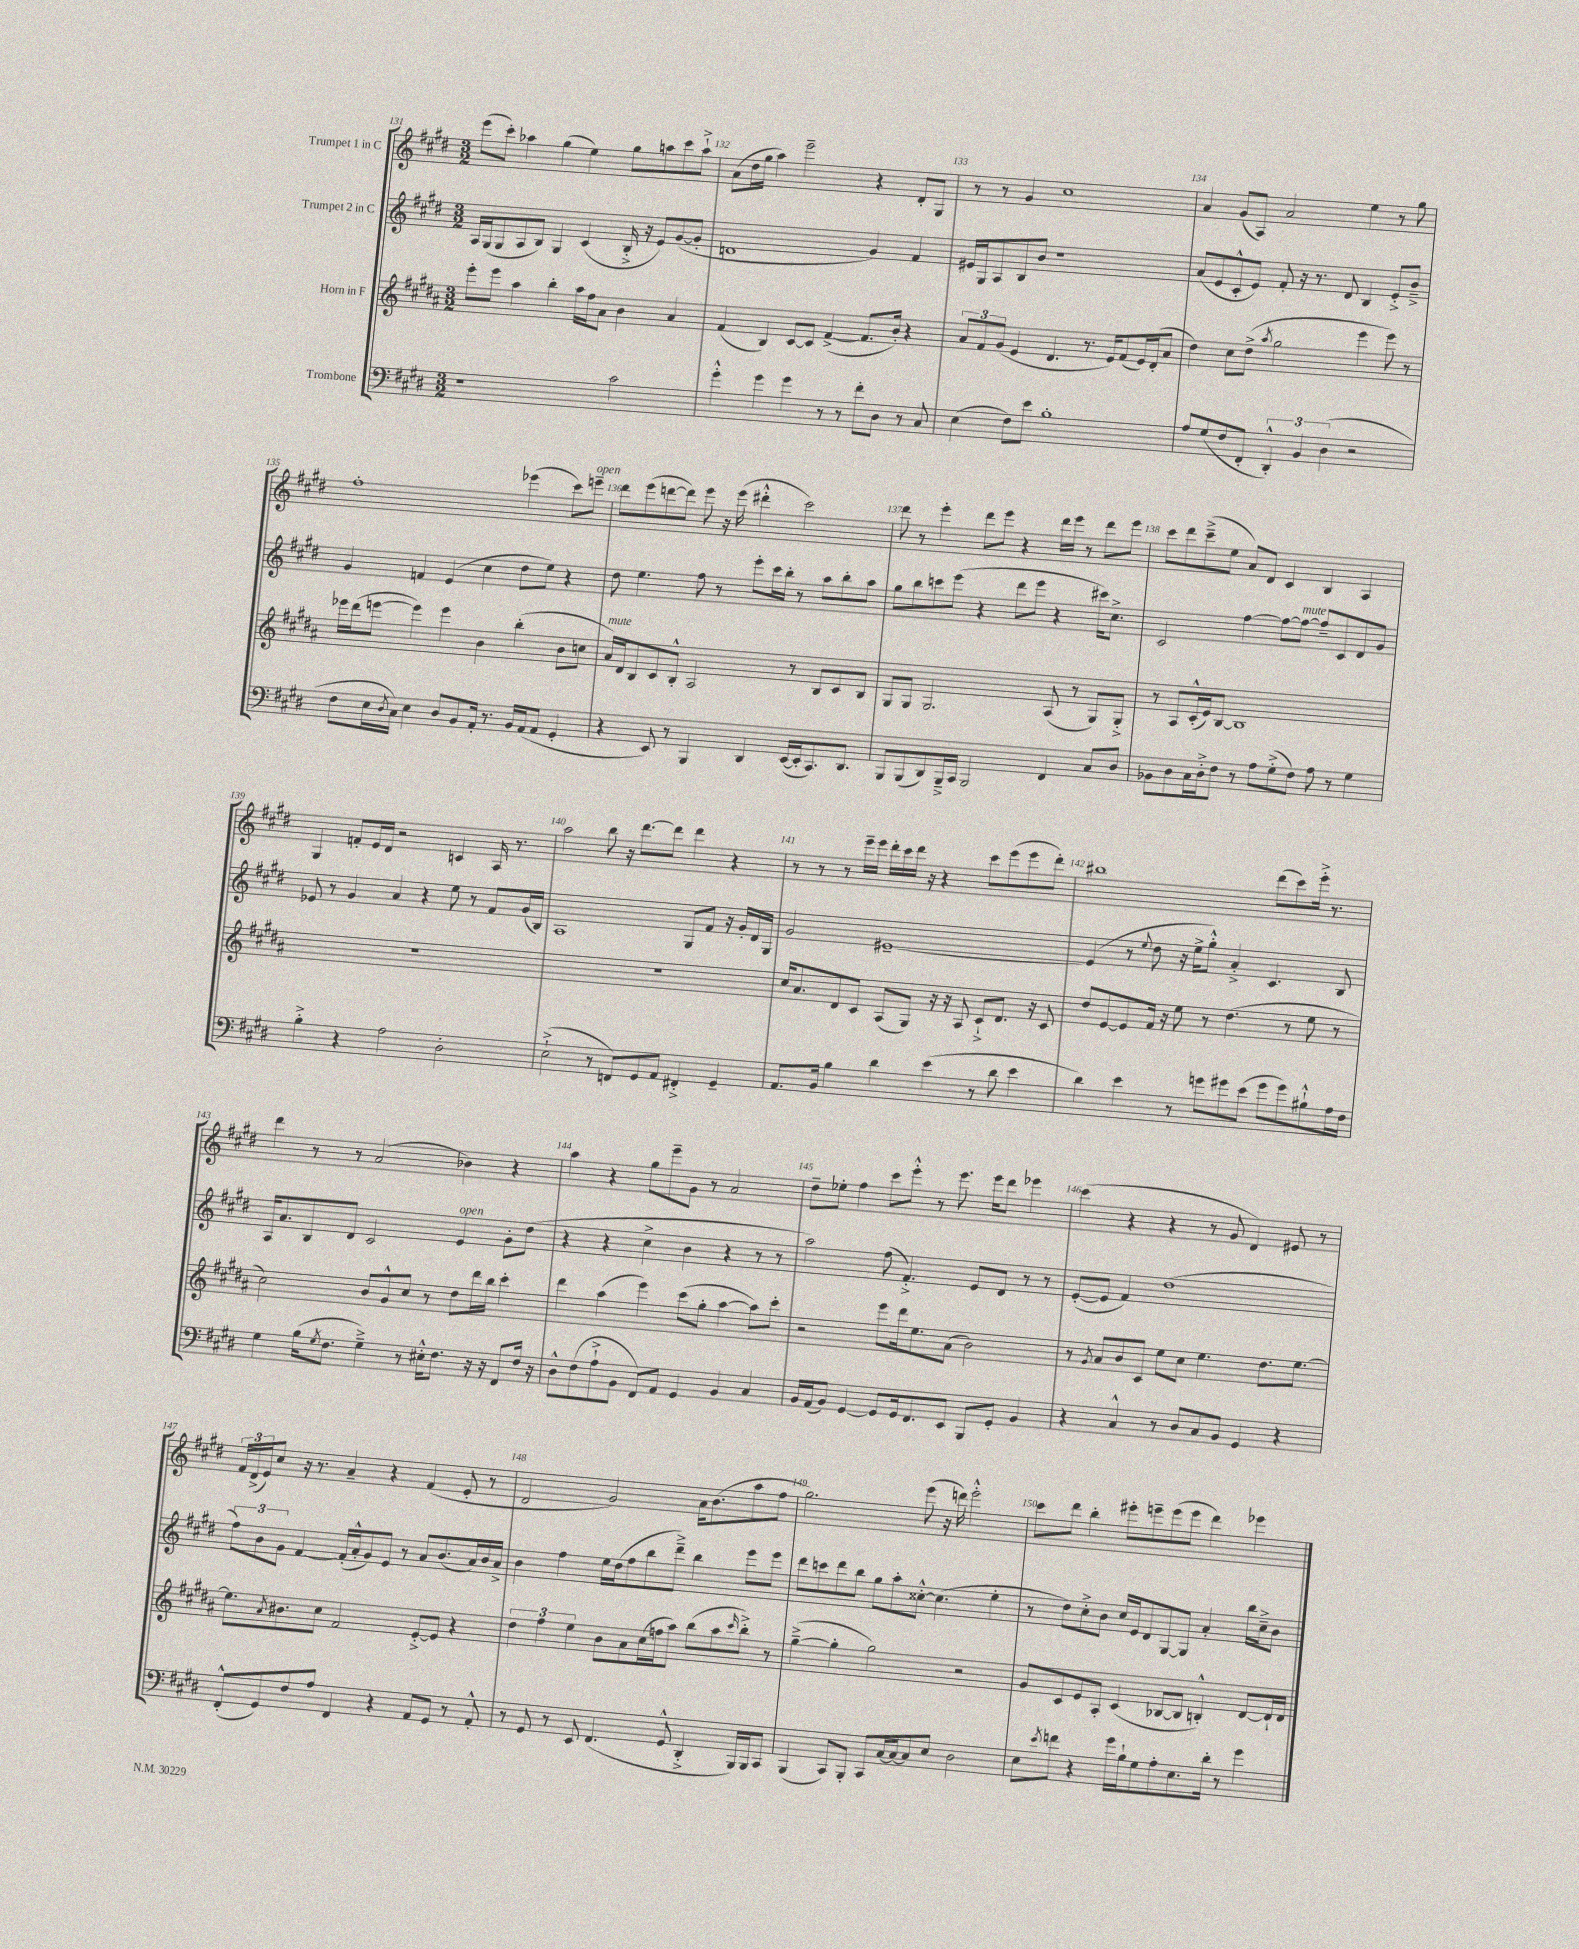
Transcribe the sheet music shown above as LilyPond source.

<<
\new StaffGroup <<
\new Staff = "s0" \with { instrumentName = "Trumpet 1 in C" } {
    \clef treble \key e \major \numericTimeSignature \time 3/2
    e'''8( cis'''8-.) aes''4 gis''4( e''4) gis''8 a''8 cis'''8 a''8-!-> |
    a'8( dis''16 gis''16 a''4) e'''2-- r4 dis'8-. gis8 |
    r8 r8 gis'4 cis''1 |
    a'4 gis'8( a8) a'2 e''4 r8 gis''8 |
    fis''1-. ees'''4( cis'''8) e'''8--^\markup { \italic "open" } |
    dis'''8 e'''8( d'''8~ d'''8) e'''8 r16 e'''16( dis'''4-.-^ cis'''2) |
    dis'''8 r8 e'''4-. dis'''8 e'''8 r4 dis'''16 e'''16 r8 dis'''8 e'''8 |
    cis'''8 dis'''8 cis'''8--->( e''8 a'8) dis'8 cis'4 b4 a4 |
    gis4 f'8-. e'16 dis'16 r2 c'4 a16 r8. |
    a''2 b''8 r16 dis'''8.~ dis'''8 dis'''4 r4 |
    r8 r8 r8 e'''16-- e'''16 dis'''16-. cis'''16 dis'''16 r16 r4 cis'''8 e'''8( e'''8 dis'''8-.) |
    bis''1 dis'''8( cis'''8) e'''16-.-> r8. |
    dis'''4 r8 r8 a'2( bes'4) r4 |
    a''4 r4 gis''8 e'''8-- gis'8 r8 a'2 |
    dis''8-- ees''8-. fis''4 cis'''8 e'''8-.-^ r8 e'''8. e'''16 dis'''8 ees'''4 |
    cis'''4( r4 r4 r8 gis'8 dis'4) eis'8 r8 |
    \tuplet 3/2 { fis'16 dis'16->( e'16) } cis''8 r16 r8. a'4-- r4 fis'4( e'8-. r8 |
    dis'2 gis'2) a'16 b'8.( a''8 fis''8 |
    gis''2.) e'''8( r16 d'''16) e'''2-.-^ |
    cis'''8 dis'''8 b''4-. eis'''8-. e'''8-- e'''8( e'''8 dis'''4) ees'''4 \bar "|." |
}
\new Staff = "s1" \with { instrumentName = "Trumpet 2 in C" } {
    \clef treble \key e \major \numericTimeSignature \time 3/2
    a16 gis16( gis8 a8 b8) gis4 cis'4( b16-.-> r16 e'8) gis'8~( gis'8-. |
    d'1 gis'4) fis'4 |
    eis'16 gis16 a8 b8 b'8 r1 |
    a'8( e'8 cis'8-.-^ e'8) fis'8-. r16 r8. dis'8 b4 e'8-.-> b'8---> |
    gis'4 f'4 e'4( cis''4 dis''8 e''8) r4 |
    dis''8 e''4. fis''8 r8 e'''8-. cis'''16 b''16-. r8 a''8 b''8-. a''8 |
    gis''8 b''8 c'''8 e'''8( r4 dis'''8 e'''8 r4 cis'''16) cis''8.-> |
    cis'2 fis''4~ fis''8~ fis''8~^\markup { \italic "mute" } fis''8-- cis'8 dis'8 gis'8 |
    ees'8 r8 gis'4 a'4 r4 e''8 r8 fis'8 gis'16( b16) |
    a1 gis8 fis'8 r16 gis'16-. dis'16 gis16 |
    gis'2 eis'1~-- |
    eis'4( r8 \appoggiatura { e''8 } dis''8 r16 e''16-> gis''8-.-^) a'4-.-> cis'4. b8 |
    a16 a'8. b8 dis'8 cis'2 e'4^\markup { \italic "open" } gis'8-. dis''8( |
    r4 r4 cis''4-> b'4 r4 r8 r8 |
    a''2) fis''8( fis'4.-.->) e'8 dis'8 r8 r8 |
    e'8~-.( e'8 fis'4) dis''1( |
    \tuplet 3/2 { fis''8) b'8 gis'8 } fis'4~ fis'16-.( a'16-.-^ gis'8) e'8 r8 a'8 b'8.( a'16) b'16 a'16-> |
    b'4 fis''4 e''16 dis''16( fis''8 b''8 dis'''8--->) b''4 e'''8 e'''8 |
    dis'''8 c'''8 dis'''8 b''8 gis''8 a''8-. cisis''8~-.-^ cisis''4.( e''4-. |
    r8 dis''8) cis''8-.-> b'8 cis''16 e'16 dis'8 gis8~ gis8 a'4-. b''16 cis''16---> b'8 \bar "|." |
}
\new Staff = "s2" \with { instrumentName = "Horn in F" } {
    \clef treble \key b \major \numericTimeSignature \time 3/2
    e'''8-. e'''8 ais''4 b''4-. ais''16 fis''16 ais'8 b'4 ais'4 |
    fis'4( b4) cis'8~ cis'8 fis'4~->( fis'8. b'16-.) r4 |
    \tuplet 3/2 { ais'8 fis'8 gis'8( } e'4 dis'4. r8. e'16) fis'8( e'16) dis'16-.( ais'8 |
    dis''4) cis''8 dis''8->( \acciaccatura { ais''8 } gis''2 e'''4 e'''8) r8 |
    ees'''16 dis'''16( e'''8~ e'''4) e'''4 b'4 b''4-.( b'8 c''8 |
    ais'16^\markup { \italic "mute" }) dis'16 b8 cis'8 b8-.-^ ais2 r8 b8 cis'8 b8 |
    gis8 gis8 gis2. ais8( r8 gis8) gis8-.-> |
    r8 ais8 cis'16-.-^( e'16) b8~ b1 |
    R1. |
    R1. |
    cis''16 ais'8. dis'8 cis'8 ais8( gis8) r16 r16 ais8 cis'8-!-> dis'8. r16 cis'8 |
    dis''8 e'8~ e'8 fis'16 r16 e''8 r8 dis''4.( r8 e''8 r8 |
    cis''2) b'8 gis'8-^ cis''8 r8 dis''8 dis'''16 b''16 cis'''4-. |
    dis'''4 ais''4( e'''4) cis'''8( gis''8-. ais''4~ ais''8) cis'''8-. |
    r2 e'''8 dis'''16 e''8. ais'8( b'2) |
    r8 \acciaccatura { gis'8 } ais'8 b'8 cis'8 e''8 cis''8 e''4. dis''8. e''8.~ |
    e''8. \acciaccatura { ais'8 } bis'8. cis''8 fis'2 e'8~-.-> e'8 r4 |
    \tuplet 3/2 { dis''4 fis''4 e''4 } b'8 ais'8 cis''16( f''16 ais''8) b''8( ais''8 \grace { cis'''16 } b''8-.->) r8 |
    gis''4~--->( gis''4-. gis''2) r2 |
    gis'8 cis'8 e'8 ais8-. cis'4( bes8~ bes8 b4-.-^) dis'8~ dis'16-! dis'16 \bar "|." |
}
\new Staff = "s3" \with { instrumentName = "Trombone" } {
    \clef bass \key e \major \numericTimeSignature \time 3/2
    r1 cis'2 |
    gis'4-.-^ gis'4 gis'4 r8 r8 fis'8-. dis8 r8 cis8 |
    e4( fis8) e'8 b1-. |
    a8 gis8( fis8 fis,8-. \tuplet 3/2 { dis,4-.-^) b,4 dis4( } r2 |
    fis8 e16 \acciaccatura { dis8 } cis16) e4 dis8 b,8 a,16-. r8. b,16 a,16( a,8 gis,4-. |
    r4 e,8) r8 b,,4 dis,4 e,16~( e,16-. cis,8.) dis,8. |
    b,,8 b,,8( dis,8) b,,16---> cis,16 b,,2 fis,4 cis8 dis8 |
    bes,8 dis8 cis16 dis16-.-> fis8 r8 a8 gis8-.->( fis8) a8 r8 gis4 |
    b4-.-> r4 a2 dis2-. |
    e2-!->( r8 f,8) gis,8 a,8 fis,4-.-> gis,4-- |
    a,8. b,16 b4 dis'4 e'4( r8 dis'8 e'4 |
    dis'4) e'4 r8 g'8 gis'8 e'8( gis'8 gis'8) bis8-!-^ a16 fis16 |
    gis4 b16( \acciaccatura { gis8 } fis8. gis4--->) r8 eis16-.-^ fis8. r16 r16 fis,8 fis16 r16 |
    dis8-^ fis8( a8-!-> b,8 fis,8) a,8 gis,4 b,4 cis4 |
    b,16 a,16( b,8) gis,4~ gis,8 gis,16 fis,8. e,8 b,,8 gis,8-. b,4 |
    r4 cis4-^ r8 dis8 cis8 b,8 gis,4 r4 |
    fis,8-.-^( gis,8) fis8 a8 fis,4 r4 a,8 gis,8 r8 a,8-.-^ |
    r8 gis,8 r8 e,8 fis,4.( gis,8-^ dis,4-.-> b,,16) b,,16 cis,8 |
    b,,4( cis,8) b,,8-. cis,8 cis16~ cis16~ cis8 e8 dis2 |
    e8 \acciaccatura { e'8 } f'8 r4 gis'16 b16-! gis8 a8-. e8. dis'16-. r8 gis'4 \bar "|." |
}
>>
>>
\layout { \context { \Score currentBarNumber = #131 \override BarNumber.break-visibility = ##(#f #t #t) barNumberVisibility = #all-bar-numbers-visible } }
